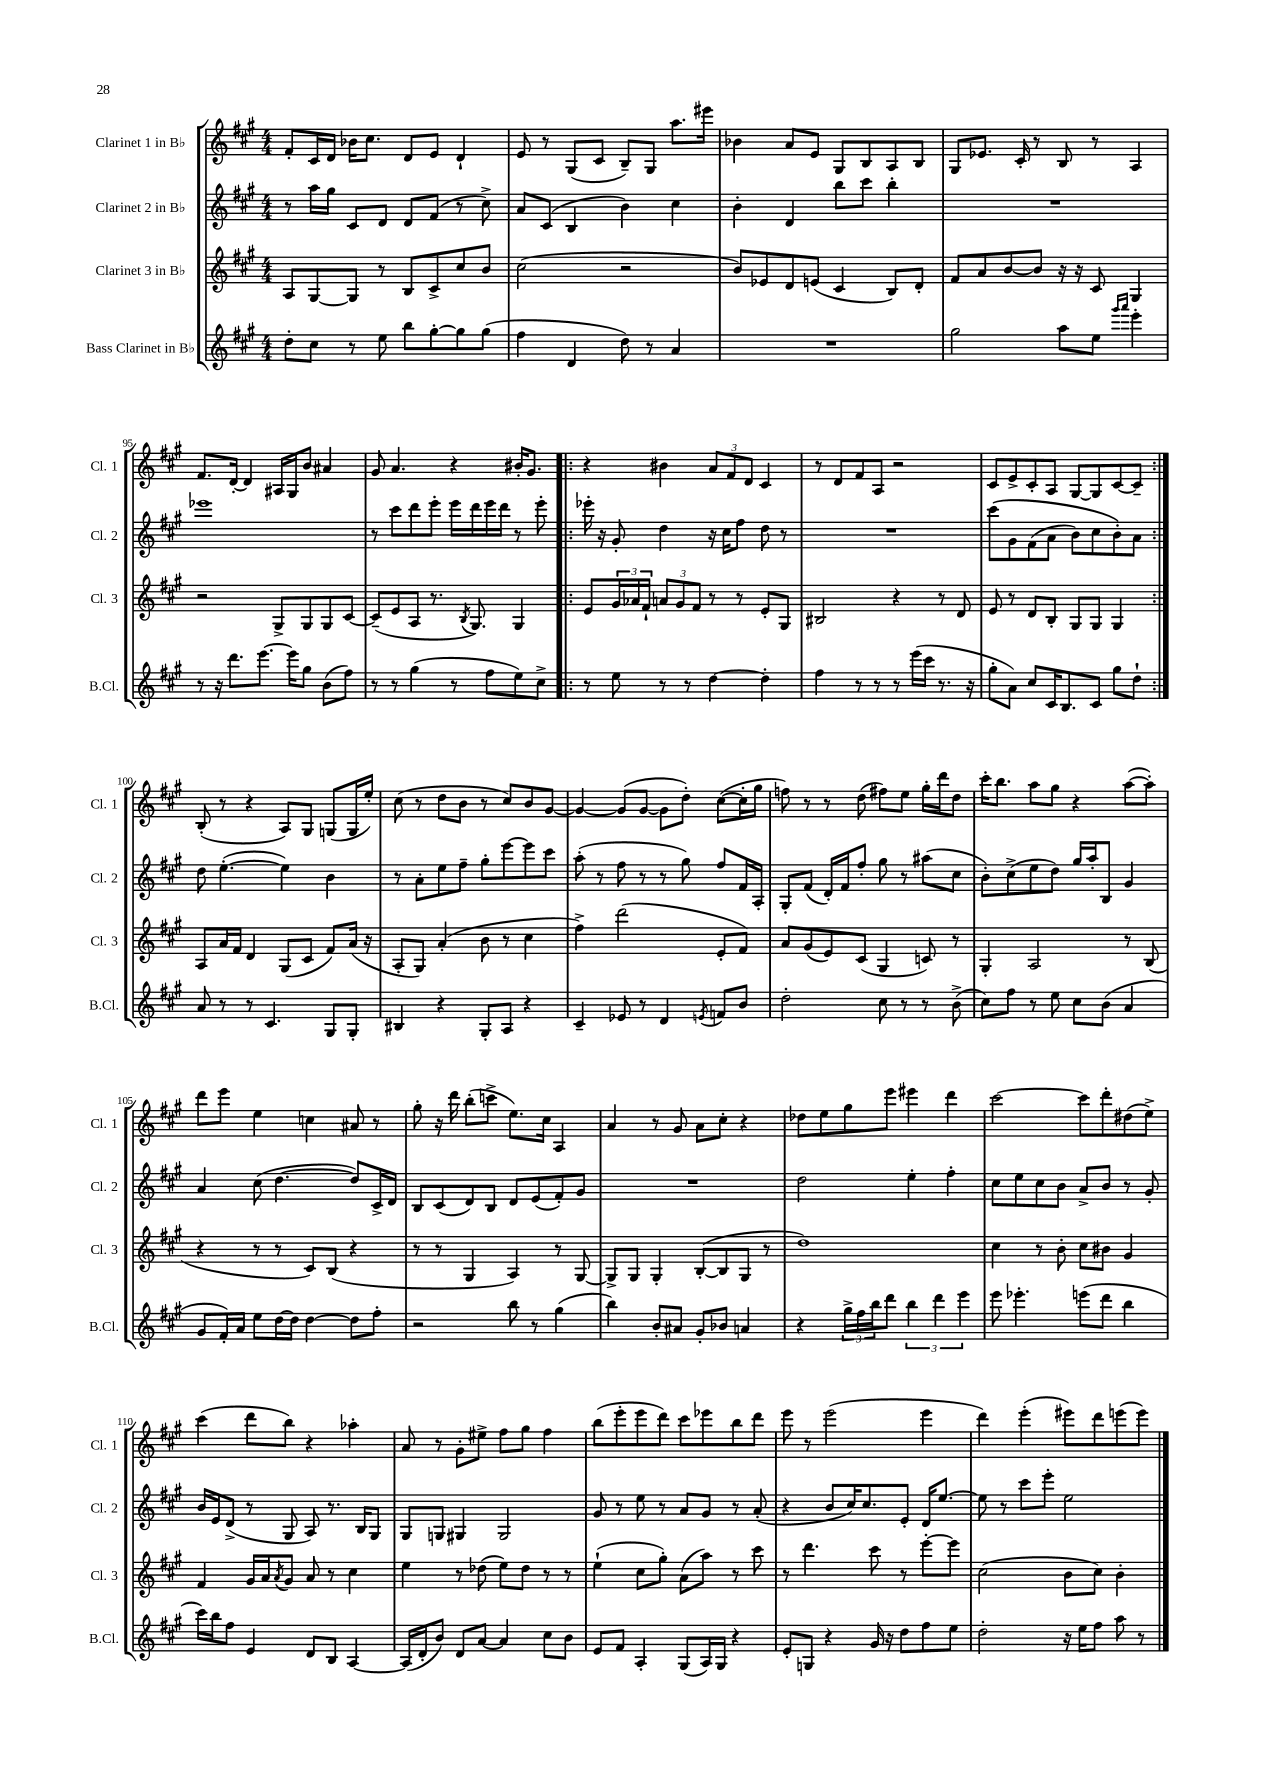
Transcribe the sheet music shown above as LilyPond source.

<<
\new StaffGroup <<
\new Staff = "s0" \with { instrumentName = "Clarinet 1 in Bb" shortInstrumentName = "Cl. 1" } {
    \clef treble \key a \major \numericTimeSignature \time 4/4
    fis'8-. cis'16 d'16 bes'16 cis''8. d'8 e'8 d'4-! |
    e'8 r8 gis8( cis'8 b8--) gis8 a''8. eis'''16 |
    bes'4 a'8 e'8 gis8 b8 a8 b8 |
    gis8 ees'8. cis'16-. r8 b8 r8 a4 |
    fis'8. d'16~-. d'4 ais16 gis16 b'8 ais'4 |
    gis'8 a'4. r4 bis'16-. gis'8. |
    \repeat volta 2 { r4 bis'4 \tuplet 3/2 { a'8 fis'8 d'8 } cis'4 |
    r8 d'8 fis'8 a8 r2 |
    cis'8 e'8-> cis'8-. a8 gis8~ gis8 cis'8~ cis'8-- | }
    b8-.( r8 r4 a8) gis8 g8( g16 e''16-.) |
    cis''8( r8 d''8 b'8 r8 cis''8) b'8 gis'8~ |
    gis'4~ gis'8( gis'8~ gis'8 d''8-.) cis''8~( cis''16-. gis''16 |
    f''8) r8 r8 d''8( fis''8) e''8 gis''16-. d'''16 d''8 |
    cis'''16-. b''8. a''8 gis''8 r4 a''8~( a''8-.) |
    d'''8 e'''8 e''4 c''4 ais'8 r8 |
    gis''8-. r16 d'''16 b''8-.( c'''8-> e''8.) cis''16 a4 |
    a'4 r8 gis'8 a'8 cis''8-. r4 |
    des''8 e''8 gis''8 e'''8 eis'''4 d'''4 |
    cis'''2~ cis'''8 d'''8-. dis''8( e''8->) |
    cis'''4( d'''8 b''8) r4 aes''4-. |
    a'8 r8 gis'8-. eis''8-> fis''8 gis''8 fis''4 |
    b''8( e'''8-. e'''8 d'''8) cis'''8 ees'''8 b''8 d'''8 |
    e'''8 r8 e'''2( e'''4 |
    d'''4) e'''4-.( eis'''8) d'''8 e'''8( e'''8) \bar "|." |
}
\new Staff = "s1" \with { instrumentName = "Clarinet 2 in Bb" shortInstrumentName = "Cl. 2" } {
    \clef treble \key a \major \numericTimeSignature \time 4/4
    r8 a''16 gis''16 cis'8 d'8 d'8 fis'8( r8 cis''8->) |
    a'8 cis'8( b4 b'4) cis''4 |
    b'4-. d'4 b''8 cis'''8 b''4-. |
    R1 |
    ees'''1 |
    r8 cis'''8 d'''8 e'''8-. e'''16 d'''16 e'''16 d'''16 r8 e'''8-. |
    \repeat volta 2 { ees'''16-. r16 gis'8-. d''4 r16 cis''16 fis''8 d''8 r8 |
    R1 |
    cis'''8\( gis'8 fis'8( a'8 b'8) cis''8 b'8-.\) a'8 | }
    d''8 e''4.~-.( e''4) b'4 |
    r8 a'8-. e''8 fis''8-- gis''8-. e'''8~ e'''8 cis'''8 |
    a''8-.( r8 fis''8 r8 r8 gis''8) fis''8 fis'16 a16-. |
    gis8-. fis'8( d'16-.) fis'16 fis''8-. gis''8 r8 ais''8( cis''8 |
    b'8-.) cis''8->( e''8 d''8) gis''16 a''16-. b8 gis'4 |
    a'4 cis''8( d''4.~ d''8) cis'16-> d'16 |
    b8 cis'8( d'8) b8 d'8 e'8( fis'8-.) gis'8 |
    R1 |
    d''2 e''4-. fis''4-. |
    cis''8 e''8 cis''8 b'8 a'8-> b'8 r8 gis'8-. |
    b'16 e'16 d'8->( r8 gis8 a8) r8. b16 gis8 |
    gis8 g8 gis4 gis2 |
    gis'8 r8 e''8 r8 a'8 gis'8 r8 a'8-.( |
    r4 b'8 cis''16) cis''8. e'8-. d'16 e''8.~ |
    e''8 r8 cis'''8 e'''8-. e''2 \bar "|." |
}
\new Staff = "s2" \with { instrumentName = "Clarinet 3 in Bb" shortInstrumentName = "Cl. 3" } {
    \clef treble \key a \major \numericTimeSignature \time 4/4
    a8 gis8~ gis8 r8 b8 cis'8-> cis''8 b'8 |
    cis''2( r2 |
    b'8) ees'8 d'8 e'8( cis'4 b8) d'8-. |
    fis'8 a'8 b'8~ b'8 r16 r16 cis'8 gis4 |
    r2 gis8-> gis8 gis8 cis'8~ |
    cis'8--( e'8 a8 r8. \acciaccatura { b8 } gis8.) gis4 |
    \repeat volta 2 { e'8 \tuplet 3/2 { gis'16 aes'16 fis'16-! } \tuplet 3/2 { a'8 gis'8 fis'8 } r8 r8 e'8-. gis8 |
    bis2 r4 r8 d'8 |
    e'8 r8 d'8 b8-. gis8 gis8 gis4 | }
    a8 a'16 fis'16 d'4 gis8( cis'8 fis'8) a'16( r16 |
    a8-. gis8) a'4-.( b'8 r8 cis''4 |
    fis''4->) d'''2( e'8-. fis'8) |
    a'8 gis'8( e'8) cis'8( gis4 c'8) r8 |
    gis4-. a2 r8 b8( |
    r4 r8 r8 cis'8) b8( r4 |
    r8 r8 gis4 a4) r8 gis8~ |
    gis8-> gis8 gis4-. b8~-.( b8 gis8 r8 |
    d''1) |
    cis''4 r8 b'8-. cis''8 bis'8 gis'4 |
    fis'4 gis'16 a'16 \acciaccatura { a'8 } gis'8 a'8 r8 cis''4 |
    e''4 r8 des''8( e''8) des''8 r8 r8 |
    e''4-!( cis''8 gis''8-.) a'8( a''8) r8 cis'''8 |
    r8 d'''4. cis'''8 r8 e'''8~-. e'''8 |
    cis''2( b'8 cis''8) b'4-. \bar "|." |
}
\new Staff = "s3" \with { instrumentName = "Bass Clarinet in Bb" shortInstrumentName = "B.Cl." } {
    \clef treble \key a \major \numericTimeSignature \time 4/4
    d''8-. cis''8 r8 e''8 b''8 gis''8~-. gis''8 gis''8( |
    fis''4 d'4 d''8) r8 a'4 |
    R1 |
    gis''2 a''8 e''8 \grace { gis'''16 a'''16 } e'''4-. |
    r8 r16 d'''8. e'''8.~ e'''16 gis''8 b'8( fis''8) |
    r8 r8 gis''4( r8 fis''8 e''8) cis''8-> |
    \repeat volta 2 { r8 e''8 r8 r8 d''4~ d''4-. |
    fis''4 r8 r8 r8 e'''16( cis'''16 r8. r16 |
    gis''8-. a'8) cis''8 cis'16 b8. cis'8 gis''8 d''8-! | }
    a'8 r8 r8 cis'4. gis8 gis8-. |
    bis4 r4 gis8-. a8 r4 |
    cis'4-- ees'8 r8 d'4 \acciaccatura { e'8 } f'8 b'8 |
    d''2-. cis''8 r8 r8 b'8->( |
    cis''8) fis''8 r8 e''8 cis''8 b'8( a'4 |
    gis'8 fis'16-.) a'16 e''8 d''16~ d''16 d''4~ d''8 fis''8-. |
    r2 b''8 r8 gis''4( |
    b''4) b'8-. ais'8 gis'8-. bes'8 a'4 |
    r4 \tuplet 3/2 { gis''16-> fis''16 b''16 } d'''8 \tuplet 3/2 { b''4 d'''4 e'''4 } |
    e'''8 ees'''4.-. e'''8( d'''8 b''4 |
    cis'''16) b''16 fis''8 e'4 d'8 b8 a4~ |
    a16( d'16-. b'8) d'8 a'8~ a'4 cis''8 b'8 |
    e'8 fis'8 a4-. gis8( a16) gis16 r4 |
    e'8-. g8 r4 gis'16 r16 d''8 fis''8 e''8 |
    d''2-. r16 e''16 fis''8 a''8 r8 \bar "|." |
}
>>
>>
\layout { \context { \Score currentBarNumber = #91 \override BarNumber.break-visibility = ##(#f #t #t) barNumberVisibility = #(every-nth-bar-number-visible 5) } }
